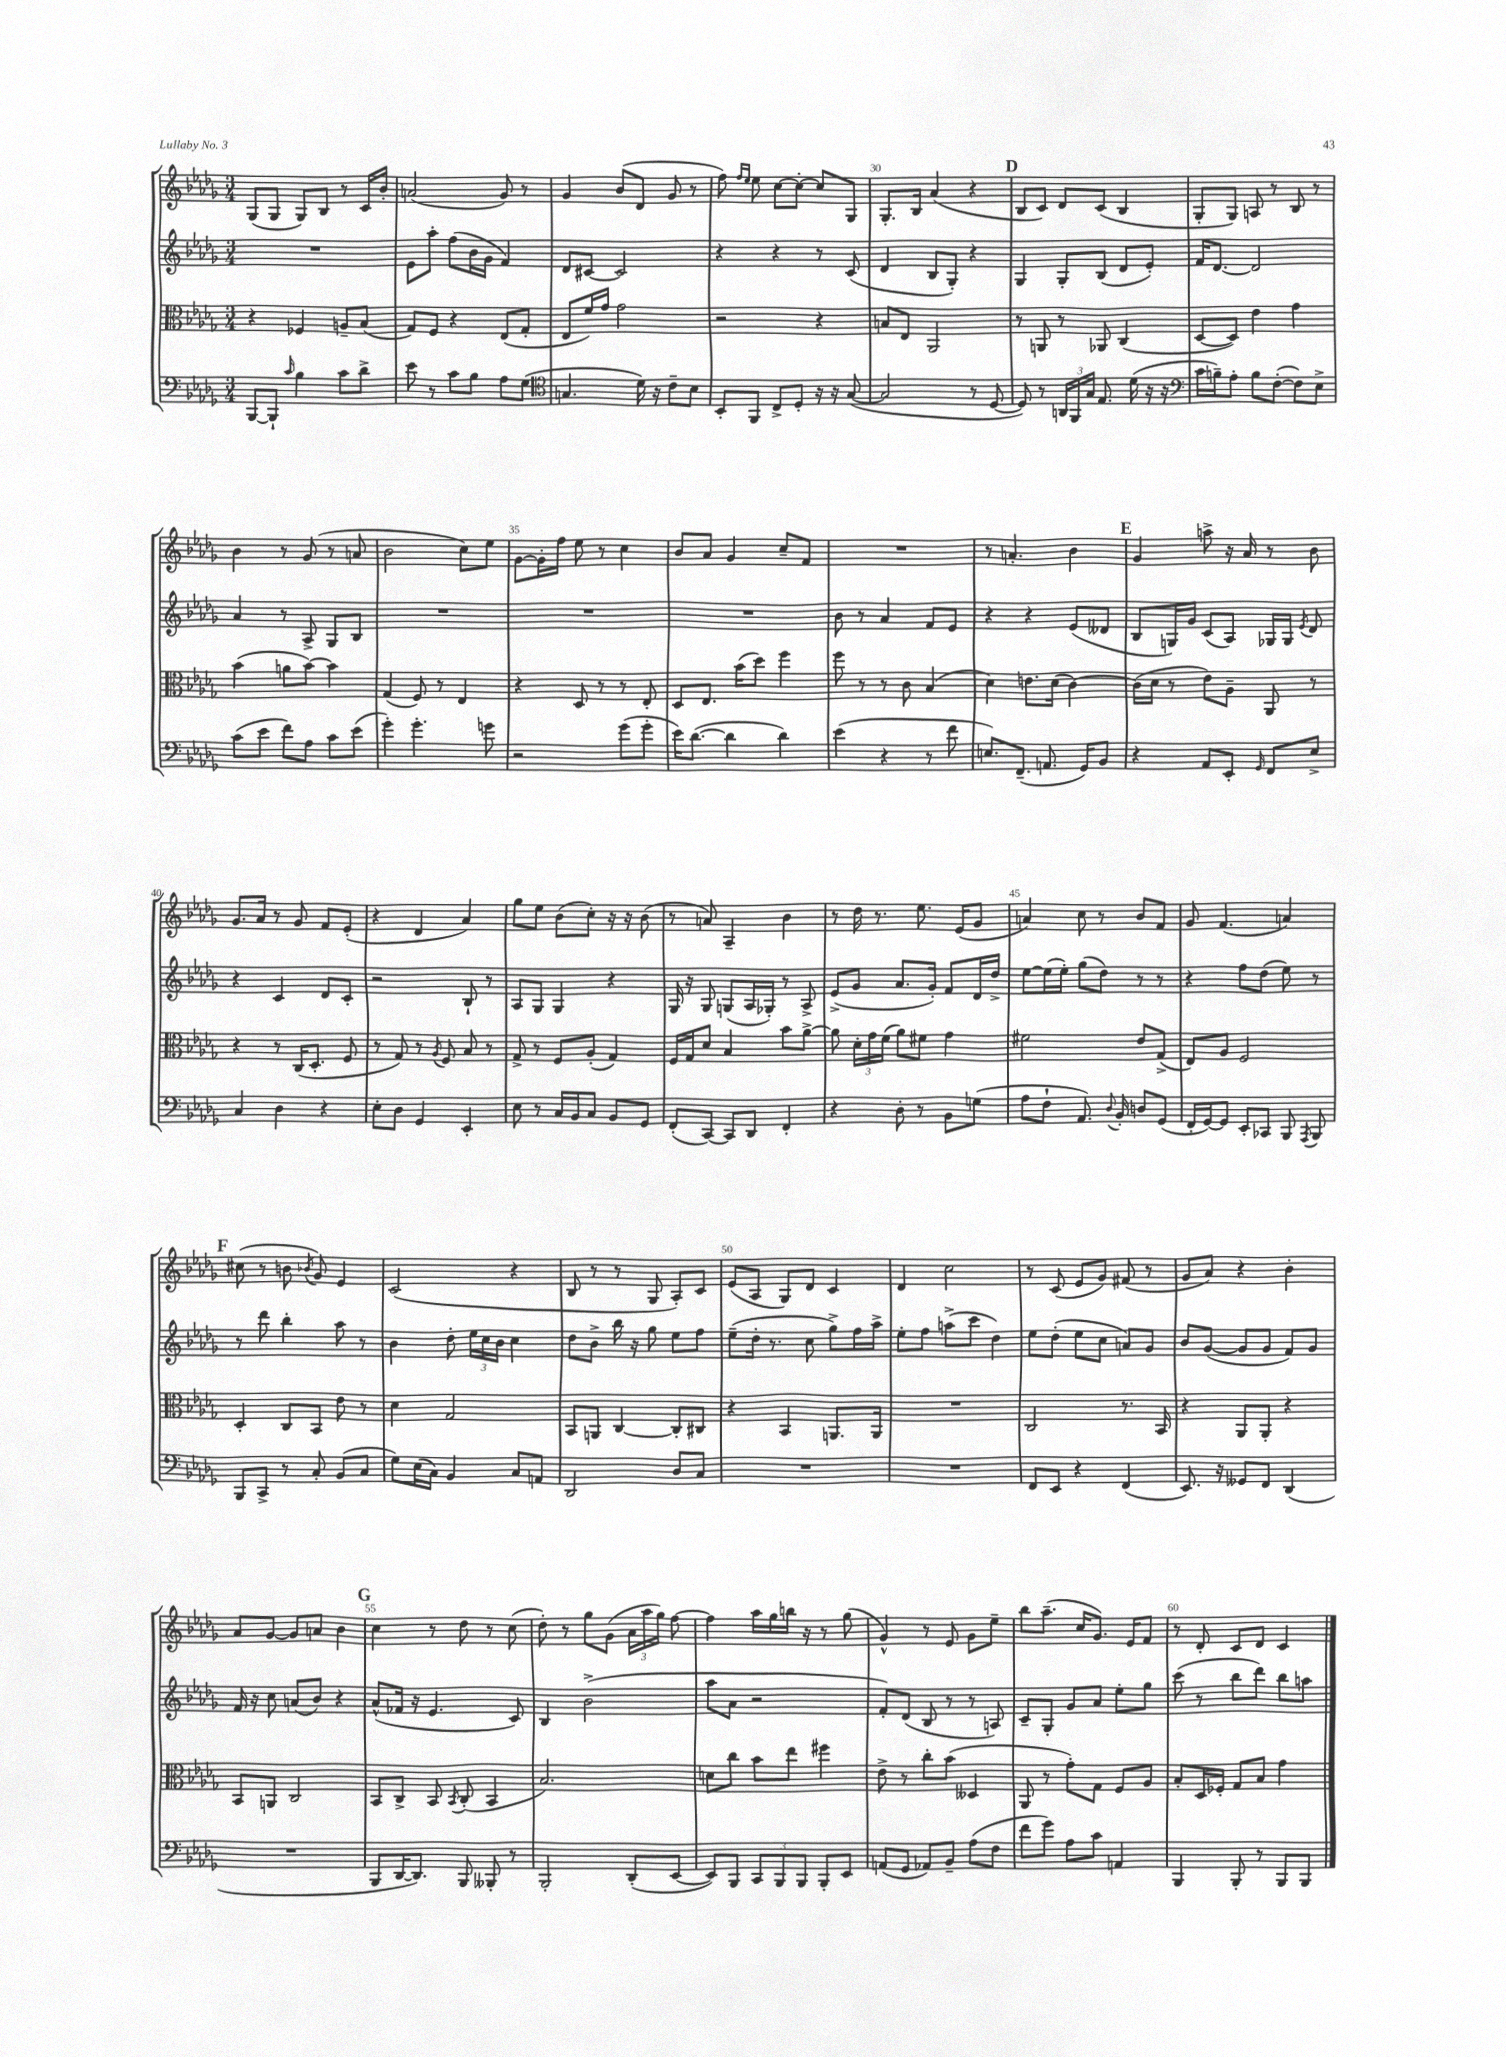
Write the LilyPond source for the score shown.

<<
\new StaffGroup <<
\new Staff = "s0" {
    \clef treble \key des \major \numericTimeSignature \time 3/4
    \autoBeamOff ges8[( ges8] ges8[) bes8] r8 c'16[ bes'16]-. |
    a'2( ges'8) r8 |
    ges'4 bes'8[( des'8] ges'8 r8 |
    f''8) \grace { f''16[ ees''16] } ees''8 c''8[~ c''8]~-. c''8[ ges8] |
    ges8.[-. bes16] aes'4( r4 |
    \mark \markup { \bold "D" } bes8[ c'8]) des'8[ c'8]( bes4 |
    ges8[-. ges8]) a8 r8 bes8 r8 |
    bes'4 r8 ges'8( r8 a'8 |
    bes'2 c''8[) ees''8] |
    ges'8[~ ges'16-. f''16] ees''8 r8 c''4 |
    bes'8[ aes'8] ges'4 c''8[-- f'8] |
    R2. |
    r8 a'4.-. bes'4 |
    \mark \markup { \bold "E" } ges'4 a''8-> r16 aes'16 r8 bes'8 |
    ges'8.[ aes'16] r8 ges'8 f'8[ ees'8]-.( |
    r4 des'4 aes'4) |
    ges''8[ ees''8] bes'8[( c''8]-.) r16 r16 bes'8( |
    r8 a'8) aes4-- bes'4 |
    r8 des''16 r8. ees''8. ees'16[( ges'8] |
    a'4) c''8 r8 bes'8[ f'8] |
    ges'8 f'4.( a'4) |
    \mark \markup { \bold "F" } cis''8( r8 b'8 \acciaccatura { bes'8 } ges'8) ees'4 |
    c'2( r4 |
    bes8 r8 r8 ges8 aes8[-.) c'8] |
    ees'8[( aes8] ges8[) des'8] c'4 |
    des'4 c''2 |
    r8 c'8( ees'8[ ges'8]) fis'8( r8 |
    ges'8[ aes'8]) r4 bes'4-. |
    aes'8[ ges'8]~ ges'8[ a'8] bes'4 |
    \mark \markup { \bold "G" } c''4 r8 des''8 r8 c''8( |
    des''8-.) r8 ges''8[ ges'8]( \tuplet 3/2 { aes'16[ aes''16 ges''16]) } f''8~ |
    f''4 aes''16[ ges''16 b''16] r16 r8 ges''8( |
    ges'4-^) r8 ees'8 ges'8[ ees''8]-- |
    bes''8[ aes''8.]--( c''16[ ges'8.]) ees'16[ f'8] |
    r8 des'8-. c'8[ des'8] c'4 \bar "|." |
}
\new Staff = "s1" {
    \clef treble \key des \major \numericTimeSignature \time 3/4
    \autoBeamOff R2. |
    ees'8[ aes''8]-. f''8[( bes'16 ges'16] f'4) |
    des'8[ cis'8]~ cis'2 |
    r4 r4 r8 c'8( |
    des'4 bes8[ ges8]-.) r4 |
    \mark \markup { \bold "D" } ges4 ges8[-. bes8]( des'8[ ees'8]-.) |
    f'16[ des'8.]~ des'2 |
    aes'4 r8 aes8-> ges8[ bes8] |
    R2. |
    R2. |
    R2. |
    bes'8 r8 aes'4 f'8[ ees'8] |
    r4 r4 ees'8[( deses'8] |
    \mark \markup { \bold "E" } bes8[ g16) ges'16] c'8[( aes8]) ges16[ ges16] \acciaccatura { ees'8 } des'8 |
    r4 c'4 des'8[ c'8]-. |
    r2 bes8-! r8 |
    aes8[ ges8] ges4 r4 |
    ges16 r16 ges8 g8[( aes16 ges16]-.) r8 aes8-> |
    ees'8[->( ges'8] aes'8.[ ges'16]-.) f'8[ des'16 des''16]-> |
    ees''8[~ ees''16( ees''16]-.) ges''8[( des''8]) r8 r8 |
    r4 f''8[ des''8]( ees''8) r8 |
    \mark \markup { \bold "F" } r8 des'''8 bes''4-. aes''8 r8 |
    bes'4 des''8-. \tuplet 3/2 { ees''16[ c''16 bes'16] } c''4 |
    des''8[ bes'8]-> bes''16 r16 ges''8 ees''8[ f''8] |
    ees''8[--( des''16]-. r8. c''8 ges''8[->) f''16 aes''16]-> |
    ees''8[-. f''8] a''8[->( c'''8] des''4) |
    ees''8[ des''8]-.( ees''8[ c''8] a'8[) ges'8] |
    bes'8[ ges'8]~( ges'8[ ges'8] f'8[) ges'8] |
    f'16 r16 c''8 a'8[( bes'8]) r4 |
    \mark \markup { \bold "G" } aes'8[-^( fes'16] r16 ees'4. c'8) |
    bes4 bes'2->( |
    aes''8[ aes'8] r2 |
    f'8[-.) des'8]( bes8 r8 r8 a8) |
    c'8[-- ges8]-. ges'8[ aes'8] ees''8[-. ges''8] |
    c'''8( r8 bes''8[ des'''8]) bes''8[ a''8] \bar "|." |
}
\new Staff = "s2" {
    \clef alto \key des \major \numericTimeSignature \time 3/4
    \autoBeamOff r4 fes4 a8[-- bes8]( |
    ges8[) f8] r4 ees8[( ges8]-. |
    ees8[ f'16) ges'16] ges'2 |
    r2 r4 |
    b8[ ees8] aes,2 |
    \mark \markup { \bold "D" } r8 a,8 r8 aes,8 c4( |
    des8[~ des8]) ees'4 ges'4 |
    bes'4( a'8[ bes'8]~) bes'4 |
    ges4( f8) r8 ees4 |
    r4 des8 r8 r8 ees8-. |
    des8[ ees8.] bes'16[( des''8]) f''4 |
    f''8 r8 r8 c'8 bes4( |
    des'4) e'8.[ des'16]( c'4~) |
    \mark \markup { \bold "E" } c'16[( des'16] r8 ees'8[) aes8]-- aes,8 r8 |
    r4 r8 c16[( des8.]-. f8 |
    r8 ges8) r8 \acciaccatura { aes8 } f8 bes8 r8 |
    ges8-> r8 f8[ aes8]-.( ges4) |
    f16[ ges16 des'8] bes4 bes'8[ aes'8]~-> |
    aes'8 \tuplet 3/2 { des'16[-. ges'16 f'16]( } aes'8[) fis'8] ges'4 |
    fis'2 ees'8[ ges8]->( |
    ees8[) aes8] f2 |
    \mark \markup { \bold "F" } des4-. c8[ bes,8] ees'8 r8 |
    des'4 ges2 |
    bes,8[ a,8] c4~ c8[-. cis8] |
    r4 bes,4 a,8.[ a,16] |
    R2. |
    c2 r8. bes,16 |
    r4 aes,8[ aes,8]-. r4 |
    bes,8[ a,8] c2 |
    \mark \markup { \bold "G" } bes,8[ c8]-> bes,8 \acciaccatura { bes,8 } c8-.( bes,4 |
    bes2.) |
    d'8[ c''8] bes'8[ ees''8] fis''4 |
    ees'8-> r8 c''8[-. bes'8]( deses4 |
    aes,8 r8 ges'8[-.) ges8] f8[ aes8] |
    bes8[-. des16 fes16]-. ges8[ bes8] ges'4 \bar "|." |
}
\new Staff = "s3" {
    \clef bass \key des \major \numericTimeSignature \time 3/4
    \autoBeamOff bes,,8[~ bes,,8]-! \grace { c'16 } bes4 c'8[ des'8]-> |
    ees'8 r8 c'8[ bes8] aes8[ ges8]( |
    \clef tenor g4. des'16) r16 c'8[-- bes8] |
    bes,8[-. f,8] c8[-> des8]-. r16 r16 ges8~( |
    ges2 r8 des8~ |
    \mark \markup { \bold "D" } des8) r8 \tuplet 3/2 { a,16[ f,16 ges16] } ees8. des'16( r16 r16 |
    \clef bass c'16[ b16--) aes8]-. b8[ f8]~-.( f8[) ees8]-> |
    c'8[( ees'8] f'8[) aes8] c'8[ ees'8]( |
    ges'4-.) ges'4.-. g'8 |
    r2 ges'8[( ges'8]-. |
    ees'16[) des'8.]~( des'4 des'4) |
    ees'4( r4 r8 f'8 |
    e8.[) f,8.]--( a,8. ges,16[) bes,8] |
    \mark \markup { \bold "E" } r4 aes,8[ ees,8]-. \grace { ges,16 } f,8[ ees8]-> |
    c4 des4 r4 |
    ees8[-. des8] ges,4 ees,4-. |
    ees8 r8 c16[ bes,16 c8] bes,8[ ges,8] |
    f,8[-.( c,8]~) c,8[ des,8] f,4-. |
    r4 des8-. r8 bes,8[ g8]( |
    aes8[ f8]-! aes,8.) \appoggiatura { des8 } bes,16-. d8[ ges,8]( |
    f,16[-. ges,16~) ges,8] ees,8[-. ces,8] bes,,8 \acciaccatura { aes,,8 } bes,,8 |
    \mark \markup { \bold "F" } bes,,8[ c,8]-> r8 c8-. bes,8[( c8] |
    ges8[) ees16( c16]) bes,4 c8[ a,8] |
    des,2 des8[ c8] |
    R2. |
    R2. |
    f,8[ ees,8] r4 f,4( |
    ees,8.) r16 geses,8[ f,8] des,4( |
    R2. |
    \mark \markup { \bold "G" } bes,,8[ des,16~ des,8.]) bes,,8 beses,,8-. r8 |
    bes,,2-. des,8[-.( ees,8]~ |
    ees,8[) bes,,8] \tuplet 3/2 { c,8[ bes,,8 bes,,8] } bes,,8[-. ees,8] |
    a,8[( ges,8] aes,8[) bes,8]-- aes8[( f8] |
    f'8[ ges'8]) aes8[ c'8] a,4 |
    bes,,4 bes,,8-. r8 bes,,8[ bes,,8] \bar "|." |
}
>>
>>
\layout { \context { \Score currentBarNumber = #26 \override BarNumber.break-visibility = ##(#f #t #t) barNumberVisibility = #(every-nth-bar-number-visible 5) } }
